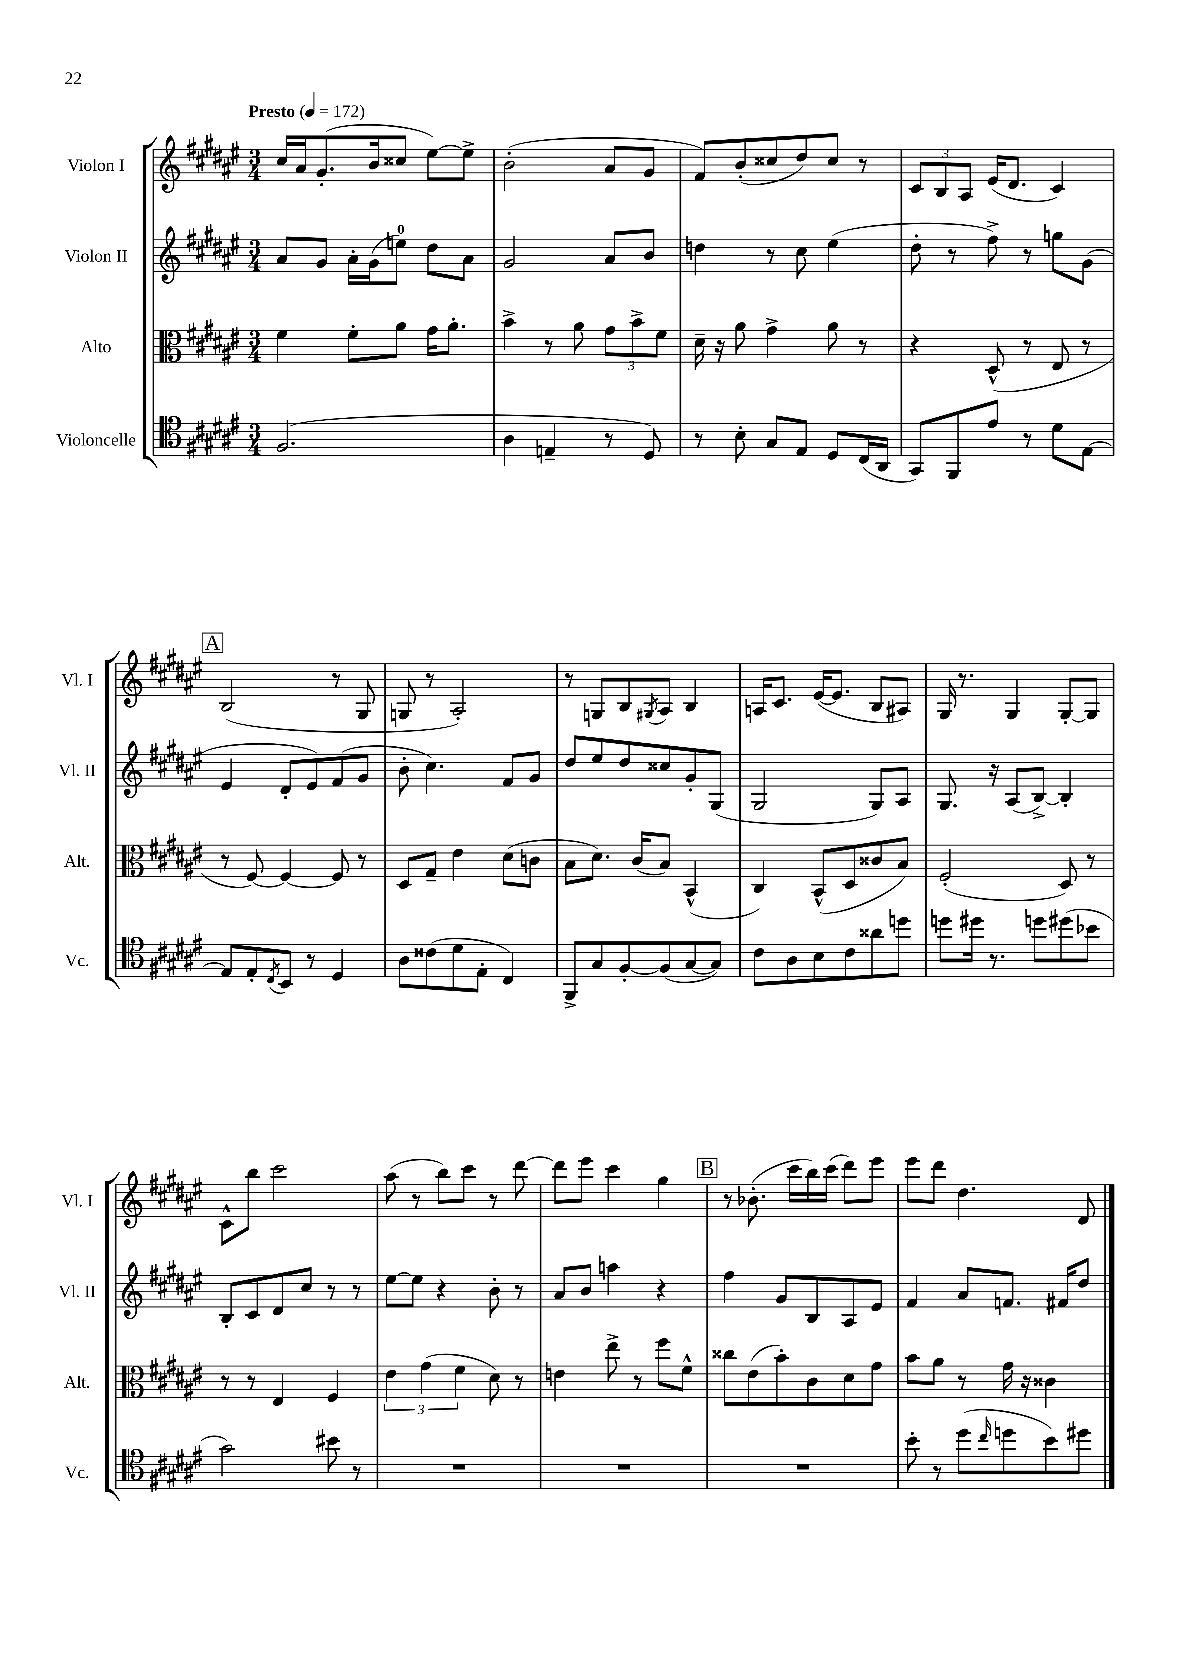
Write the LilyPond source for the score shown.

<<
\new StaffGroup <<
\new Staff = "s0" \with { instrumentName = "Violon I" shortInstrumentName = "Vl. I" } {
    \clef treble \key fis \major \numericTimeSignature \time 3/4 \tempo "Presto" 4 = 172
    cis''16 ais'16 gis'8.-.( b'16 cisis''8 eis''8~) eis''8-> |
    b'2-.( ais'8 gis'8 |
    fis'8) b'8-.( cisis''8 dis''8) cisis''8 r8 |
    \tuplet 3/2 { cis'8 b8 ais8 } eis'16( dis'8. cis'4) |
    \mark \markup { \box "A" } b2( r8 gis8 |
    g8 r8 ais2-.) |
    r8 g8 b8 \acciaccatura { gis8 } ais8 b4 |
    a16 cis'8. eis'16~( eis'8. b8 ais8) |
    gis16 r8. gis4 gis8~-. gis8 |
    cis'8-^ b''8 cis'''2 |
    ais''8( r8 b''8) cis'''8 r8 dis'''8~ |
    dis'''8 eis'''8 cis'''4 gis''4 |
    \mark \markup { \box "B" } r8 bes'8.-.( cis'''16 b''16) cis'''16( dis'''8) eis'''8 |
    eis'''8 dis'''8 dis''4. dis'8 \bar "|." |
}
\new Staff = "s1" \with { instrumentName = "Violon II" shortInstrumentName = "Vl. II" } {
    \clef treble \key fis \major \numericTimeSignature \time 3/4
    ais'8 gis'8 ais'16-. gis'16( e''8-0) dis''8 ais'8 |
    gis'2 ais'8 b'8 |
    d''4 r8 cis''8 eis''4( |
    dis''8-. r8 fis''8->) r8 g''8 gis'8( |
    \mark \markup { \box "A" } eis'4 dis'8-. eis'8) fis'8( gis'8 |
    b'8-. cis''4.) fis'8 gis'8 |
    dis''8 eis''8 dis''8 cisis''8 gis'8-. gis8( |
    gis2 gis8) ais8 |
    gis8. r16 ais8( b8~->) b4-. |
    b8-. cis'8 dis'8 cis''8 r8 r8 |
    eis''8~ eis''8 r4 b'8-. r8 |
    ais'8 b'8 a''4 r4 |
    \mark \markup { \box "B" } fis''4 gis'8 b8 ais8 eis'8 |
    fis'4 ais'8 f'8. fis'16 dis''8 \bar "|." |
}
\new Staff = "s2" \with { instrumentName = "Alto" shortInstrumentName = "Alt." } {
    \clef alto \key fis \major \numericTimeSignature \time 3/4
    fis'4 fis'8-. ais'8 gis'16 ais'8.-. |
    b'4-> r8 ais'8 \tuplet 3/2 { gis'8 b'8-> fis'8 } |
    dis'16-- r16 ais'8 gis'4-> ais'8 r8 |
    r4 dis8-^( r8 eis8 r8 |
    \mark \markup { \box "A" } r8 fis8~) fis4~ fis8 r8 |
    dis8 gis8-- eis'4 dis'8( c'8 |
    b8 dis'8.) cis'16( b8) b,4-^( |
    cis4) b,8-^( dis8 cisis'8 b8) |
    fis2-.( dis8) r8 |
    r8 r8 eis4 fis4 |
    \tuplet 3/2 { eis'4 gis'4( fis'4 } dis'8) r8 |
    e'4 eis''8-> r8 fis''8 fis'8-^ |
    \mark \markup { \box "B" } cisis''8 eis'8( b'8-.) cis'8 dis'8 gis'8 |
    b'8 ais'8 r8 gis'16 r16 cisis'4 \bar "|." |
}
\new Staff = "s3" \with { instrumentName = "Violoncelle" shortInstrumentName = "Vc." } {
    \clef tenor \key fis \major \numericTimeSignature \time 3/4
    fis2.( |
    ais4 e4-- r8 dis8) |
    r8 b8-. gis8 eis8 dis8 cis16( ais,16 |
    gis,8) fis,8 eis'8 r8 dis'8 eis8~ |
    \mark \markup { \box "A" } eis8 eis8-. \acciaccatura { cis8 } b,8 r8 dis4 |
    ais8 cisis'8( dis'8 eis8-. cis4) |
    fis,8-> gis8 fis8~-. fis8( gis8~ gis8) |
    cis'8 ais8 b8 cis'8 aisis'8 d''8 |
    d''8 dis''16 r8. d''8 dis''8( bes'8 |
    gis'2) bis'8 r8 |
    R2. |
    R2. |
    \mark \markup { \box "B" } R2. |
    b'8-. r8 dis''8( \grace { cis''16 } d''8 b'8) dis''8 \bar "|." |
}
>>
>>
\layout { \context { \Score \remove "Bar_number_engraver" } }
